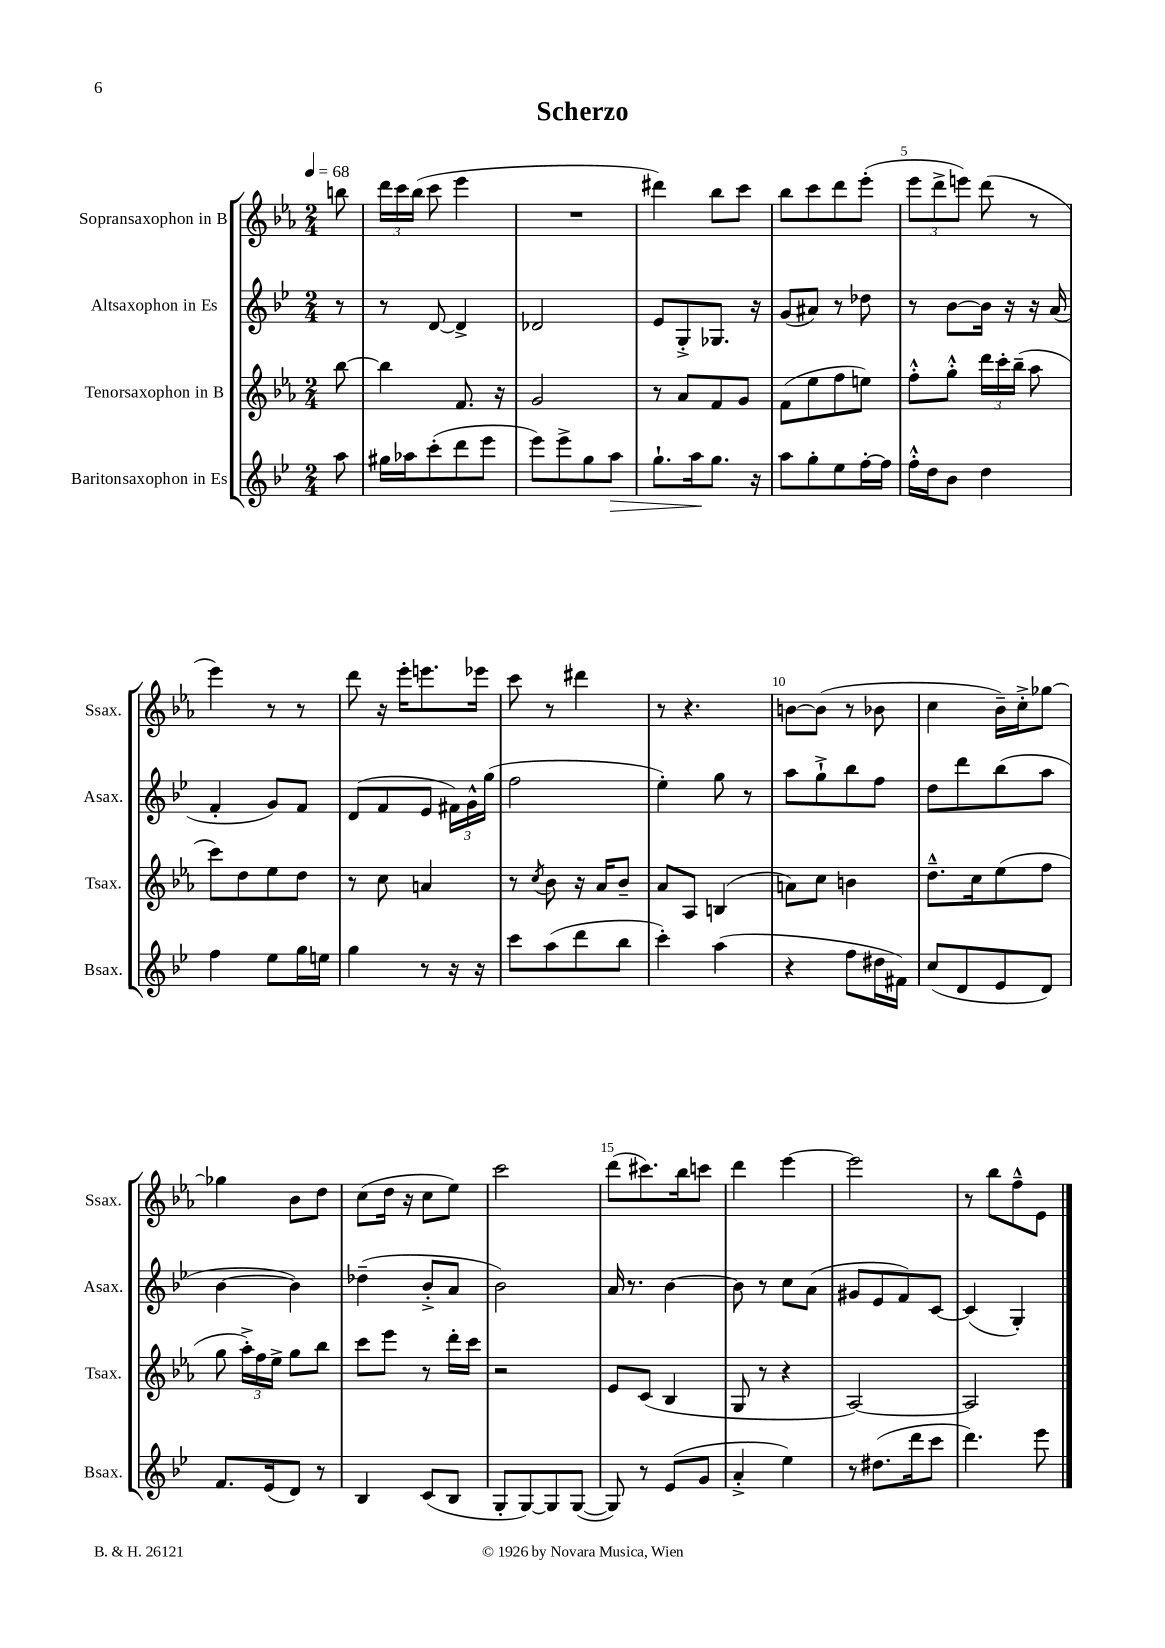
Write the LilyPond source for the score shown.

\header { title = "Scherzo" }
<<
\new StaffGroup <<
\new Staff = "s0" \with { instrumentName = "Sopransaxophon in B" shortInstrumentName = "Ssax." } {
    \clef treble \key ees \major \numericTimeSignature \time 2/4 \partial 8 \tempo 4 = 68
    \autoBeamOff b''8 |
    \tuplet 3/2 { d'''16[ c'''16 bes''16]( } c'''8 ees'''4 |
    R2 |
    dis'''4) bes''8[ c'''8] |
    bes''8[ c'''8 d'''8 ees'''8]-.( |
    \tuplet 3/2 { ees'''8[ d'''8-> e'''8]) } d'''8( r8 |
    ees'''4) r8 r8 |
    d'''8 r16 ees'''16[-. e'''8. ees'''16] |
    c'''8 r8 dis'''4 |
    r8 r4. |
    b'8[~ b'8]( r8 bes'8 |
    c''4 bes'16[--) c''16-.-> ges''8]~ |
    ges''4 bes'8[ d''8] |
    c''8[( d''16] r16 c''8[ ees''8]) |
    c'''2 |
    d'''8[( cis'''8.) bes''16 c'''8] |
    d'''4 ees'''4~ |
    ees'''2 |
    r8 bes''8[ f''8---^ ees'8] \bar "|." |
}
\new Staff = "s1" \with { instrumentName = "Altsaxophon in Es" shortInstrumentName = "Asax." } {
    \clef treble \key bes \major \numericTimeSignature \time 2/4 \partial 8
    \autoBeamOff r8 |
    r8 d'8~ d'4-> |
    des'2 |
    ees'8[ g8-.-> ges8.] r16 |
    g'8[( ais'8]) r8 des''8 |
    r8 bes'8[~ bes'16] r16 r16 a'16( |
    f'4-. g'8[) f'8] |
    d'8[( f'8 ees'8] \tuplet 3/2 { fis'16[) g'16-^ g''16]( } |
    f''2 |
    ees''4-.) g''8 r8 |
    a''8[ g''8-!-> bes''8 f''8] |
    d''8[ d'''8 bes''8( a''8] |
    bes'4~ bes'4) |
    des''4--( bes'8[-.-> a'8] |
    bes'2) |
    a'16 r8. bes'4~ |
    bes'8 r8 c''8[ a'8]( |
    gis'8[ ees'8 f'8) c'8]~ |
    c'4( g4-.) \bar "|." |
}
\new Staff = "s2" \with { instrumentName = "Tenorsaxophon in B" shortInstrumentName = "Tsax." } {
    \clef treble \key ees \major \numericTimeSignature \time 2/4 \partial 8
    \autoBeamOff bes''8~ |
    bes''4 f'8. r16 |
    g'2 |
    r8 aes'8[ f'8 g'8] |
    f'8[( ees''8 f''8 e''8]) |
    f''8[-.-^ g''8]-.-^ \tuplet 3/2 { d'''16[ c'''16-. bes''16]--( } aes''8 |
    c'''8[) d''8 ees''8 d''8] |
    r8 c''8 a'4 |
    r8 \acciaccatura { c''8 } bes'8 r16 aes'16[ bes'8]-- |
    aes'8[ aes8] b4( |
    a'8[) c''8] b'4 |
    d''8.[---^ c''16 ees''8( f''8] |
    g''8 \tuplet 3/2 { aes''16[-.->) f''16 ees''16]-> } g''8[ bes''8] |
    c'''8[ ees'''8] r8 d'''16[-. c'''16] |
    r2 |
    ees'8[ c'8]( bes4 |
    g8 r8 r4 |
    aes2~) |
    aes2 \bar "|." |
}
\new Staff = "s3" \with { instrumentName = "Baritonsaxophon in Es" shortInstrumentName = "Bsax." } {
    \clef treble \key bes \major \numericTimeSignature \time 2/4 \partial 8
    \autoBeamOff a''8 |
    gis''16[ aes''16 c'''8-.( d'''8 ees'''8] |
    ees'''8[) ees'''8-> g''8 a''8]\> |
    g''8.[-! a''16\! g''8.] r16 |
    a''8[ g''8-. ees''8 f''16~-. f''16] |
    f''16[-.-^ d''16 bes'8] d''4 |
    f''4 ees''8[ g''16 e''16] |
    g''4 r8 r16 r16 |
    c'''8[ a''8( d'''8 bes''8] |
    c'''4-.) a''4( |
    r4 f''8[ dis''16 fis'16]) |
    c''8[( d'8 ees'8 d'8]) |
    f'8.[ ees'16( d'8]) r8 |
    bes4 c'8[( bes8] |
    g8[-. g8~) g8 g8]~( |
    g8) r8 ees'8[( g'8] |
    a'4-.-> ees''4) |
    r8 dis''8.[( d'''16 c'''8] |
    d'''4.) ees'''8 \bar "|." |
}
>>
>>
\layout { \context { \Score \override BarNumber.break-visibility = ##(#f #t #t) barNumberVisibility = #(every-nth-bar-number-visible 5) } }
